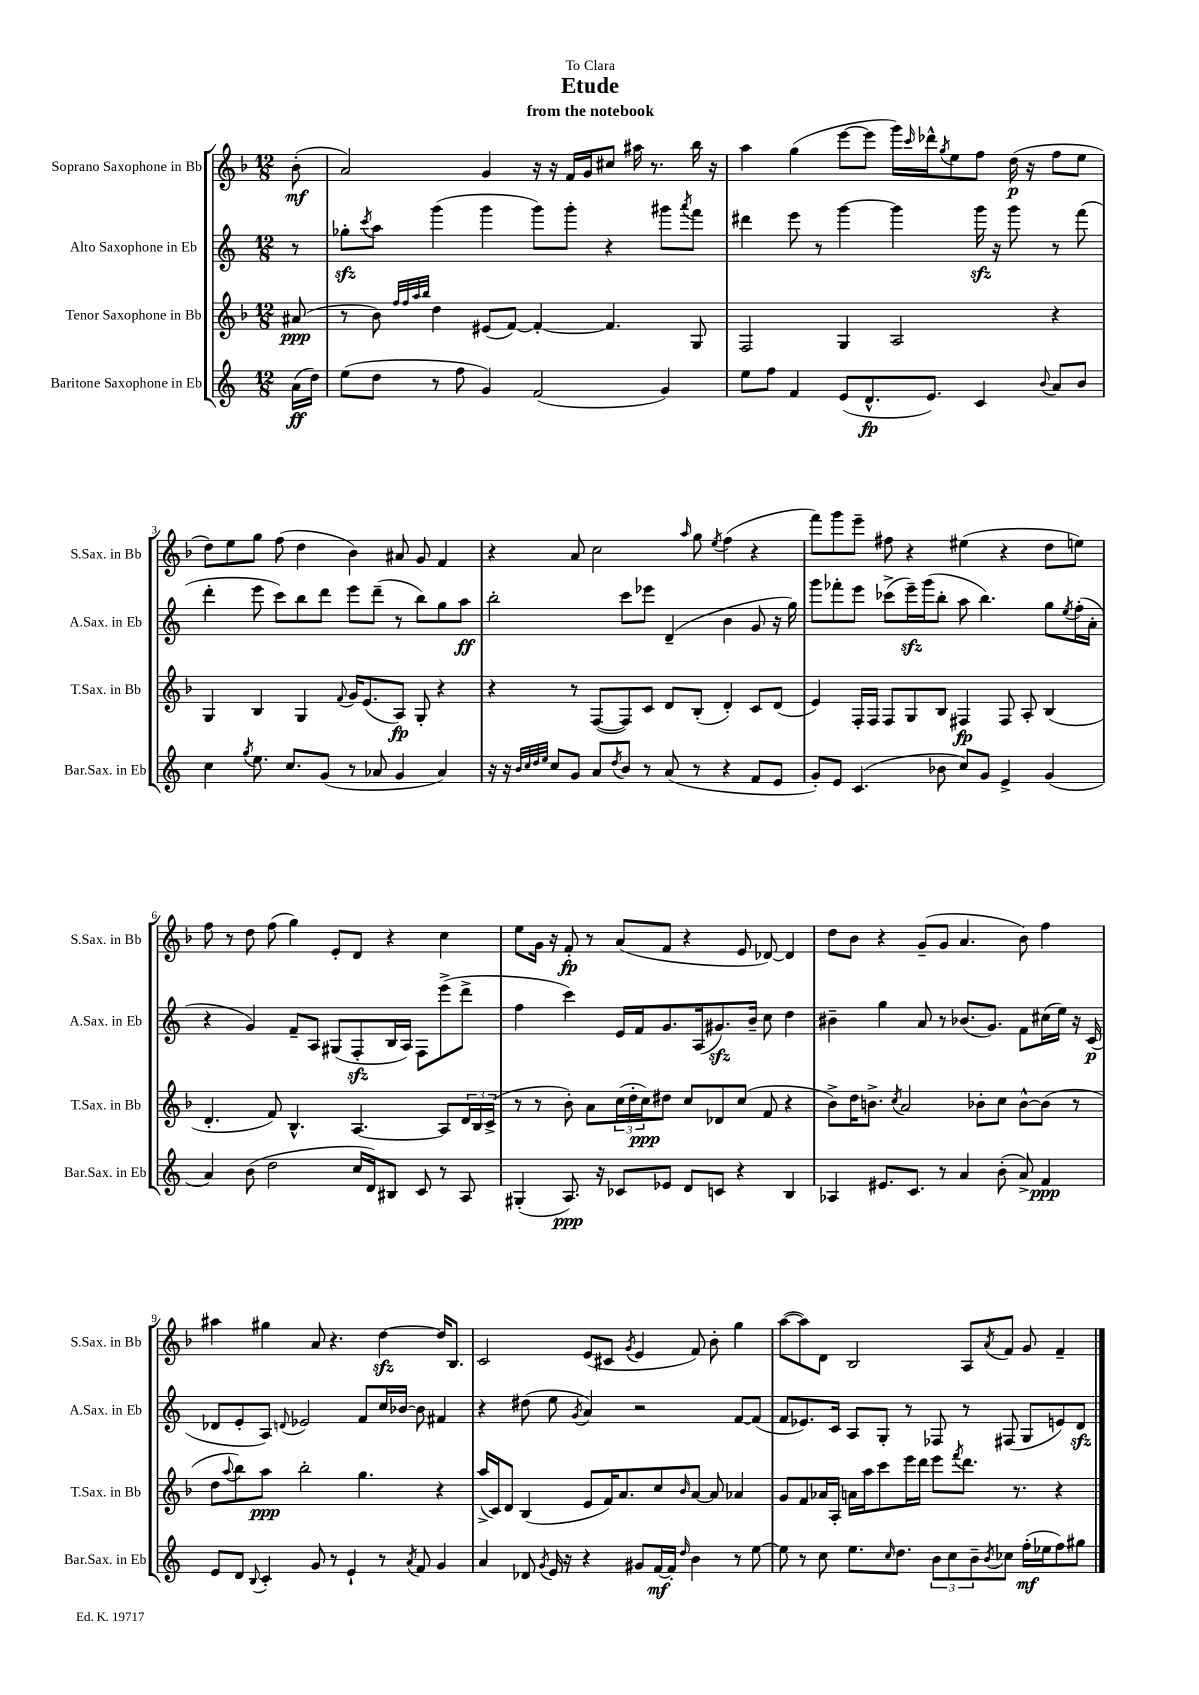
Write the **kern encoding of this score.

**kern	**kern	**kern	**kern
*staff4	*staff3	*staff2	*staff1
*clefG2	*clefG2	*clefG2	*clefG2
*k[]	*k[b-]	*k[]	*k[b-]
*M12/8	*M12/8	*M12/8	*M12/8
(16a	(8a#	8r	(8b-'
16dd)	.	.	.
=	=	=	=
(8ee	8r	8gg-'	2a)
.	.	8qccc	.
8dd	8b-)	8aa	.
.	32qqff	.	.
.	32qqff	.	.
.	32qqaa	.	.
.	32qqbb-	.	.
8r	4dd	(4ggg	.
8ff	.	.	.
4g)	(8e#	4ggg	4g
.	[8f)	.	.
(2f	4f'_	8ggg)	16r
.	.	.	16r
.	.	8ggg'	16f
.	.	.	16g
.	4.f]	4r	8cc#
.	.	.	16aa#
.	.	.	8.r
4g)	.	8ggg#	.
.	.	8qaaa	.
.	8G	8fff	16bb-
.	.	.	16r
=	=	=	=
8ee	2F	4ddd#	4aa
8ff	.	.	.
4f	.	8eee	(4gg
.	.	8r	.
(8e	4G	[4ggg	[8eee
8.d^^	.	.	8eee]
.	2A	4ggg]	16ggg)
.	.	.	16qqccc
8.e)	.	.	16ddd-^^
.	.	.	8qgg
.	.	.	8ee
4c	.	16ggg	8ff
.	.	16r	.
.	.	8ggg	(16dd
.	.	.	16r
8qqb	.	.	.
8a	4r	8r	8ff
8b	.	(8fff	8ee
=	=	=	=
4cc	4G	4ddd'	8dd)
.	.	.	8ee
8qgg	.	.	.
8.ee	4B-	8eee	8gg
.	.	8ccc)	(8ff
8.cc	.	.	.
.	4G	8bb	4dd
(8g	.	8ddd	.
.	8qqf	.	.
8r	16g	8eee	4b-)
.	(8.e	.	.
8a-	.	(8ddd~	.
4g	8A)	8r	8a#
.	8G'	8bb)	8g
4a-)	4r	8gg	4f
.	.	8aa	.
=	=	=	=
16r	4r	2bb'	4r
16r	.	.	.
32qqb	.	.	.
32qqcc	.	.	.
32qqdd	.	.	.
32qqee	.	.	.
8cc	.	.	.
8g	8r	.	8a
8a	([8F	.	2cc
8qdd	.	.	.
8b	8F])	8ccc	.
8r	8c	8eee-	.
(8a	8d	(4d~	.
.	.	.	16qqaa
8r	(8B-'	.	8gg
.	.	.	8qee
4r	4d')	4b	(4ff
8f	8c	8g	4r
8e	(8d	16r	.
.	.	16gg)	.
=	=	=	=
8g')	4e)	8ggg	8fff)
8e	.	8fff-'	8ggg
(4.c	16F'	8eee	8eee~
.	16F	.	.
.	8F	(8ccc-^	8ff#
.	8G	16eee~)	4r
.	.	(16ggg	.
8b-	8B-	8bb'	.
8cc)	4F#	8aa	(4ee#
8g	.	4.bb)	.
4e^	8F#	.	4r
.	8A'	.	.
(4g	(4B-	8gg	8dd
.	.	8qee	.
.	.	(16ff'	8ee)
.	.	16a'	.
=	=	=	=
4a)	4.d'	4r	8ff
.	.	.	8r
(8b	.	4g)	8dd
2dd	8f)	.	(8ff
.	4.B-^^	8f~	4gg)
.	.	8A	.
.	.	(8G#	8e'
16cc	[4.A	8F'	8d
16d)	.	.	.
8B#	.	16B	4r
.	.	16A)	.
8c	.	8F	.
8r	8A]	(8eee^	4cc
8A	24d	8ddd^	.
.	24B-	.	.
.	(24c^	.	.
=	=	=	=
(4G#'	8r	4ff	8ee
.	8r	.	16g
.	.	.	16r
8.A)	8b-')	4ccc)	8f'
.	8a	.	8r
16r	.	.	.
8c-	(24cc	16e	(8a
.	24dd'	.	.
.	.	16f	.
.	24cc)	.	.
8e-	8dd#	8.g	8f
8d	8cc	.	4r
.	.	(16A	.
8c	8d-	8.g#)	.
4r	(8cc	.	8e
.	.	16b~	.
.	8f	8cc	[8d-)
4B	4r	4dd	4d-]
=	=	=	=
4A-	8b-^)	4b#~	8dd
.	16dd	.	8b-
.	8.b^	.	.
8.e#	.	4gg	4r
.	8qcc	.	.
.	2a	.	.
8.c	.	.	.
.	.	8a	(8g~
8r	.	8r	8g
4a	.	(8.b-	4.a
.	8b-'	.	.
.	.	8.g)	.
(8b'	8cc	.	.
8a^)	[8b-^^	8f	8b-)
4f	(8b-]	(16cc#	4ff
.	.	16ee)	.
.	8r	16r	.
.	.	(16c	.
=	=	=	=
8e	8dd	8d-	4aa#
.	8qqaa	.	.
8d	8bb-)	8e'	.
8qqB	.	.	.
4c'	8aa	8A)	4gg#
.	.	8qqd	.
.	2bb-'	2e-	.
8g	.	.	8a
8r	.	.	4.r
4e`	.	.	.
.	4.gg	8f	.
8r	.	16cc	[4dd
.	.	[16b-	.
8qa	.	.	.
8f	.	8b-]	.
4g	4r	4f#	16dd]
.	.	.	8.B-
=	=	=	=
4a	(16aa^	4r	2c
.	16c)	.	.
.	8d	.	.
8d-	(4B-	(8dd#	.
8qg	.	.	.
16e	.	8ee	.
16r	.	.	.
.	.	8qg	.
4r	8e	4a)	(8e
.	16f)	.	8c#
.	8.a	.	.
.	.	.	8qg
8g#	.	2r	4e
[16f	8cc	.	.
16f']	.	.	.
16qqdd	16qqb-	.	.
4b	[8a	.	8f)
.	8a]	.	8b-'
8r	4a-	[8f	4gg
[8ee	.	(8f]	.
=	=	=	=
8ee]	8g	8f	([8aa
8r	8f	8.e-)	8aa])
8cc	16a-	.	8d
.	16A'	16c	.
8.ee	16a	8A	2B-
.	16aa	.	.
.	8ccc	8G'	.
16qqcc	.	.	.
8.dd	.	.	.
.	16eee	8r	.
.	16ddd	.	.
12b	8eee	8F-	.
12cc	.	.	.
.	8qfff	.	.
.	8.ddd	8r	8A
12b~	.	.	.
8qb	.	.	8qa
8cc-	.	(8F#	8f
.	8.r	.	.
(16ff'	.	8G	8g
16ee-	.	.	.
8ff)	4r	8e)	4f~
8gg#	.	8d	.
==	==	==	==
*-	*-	*-	*-
